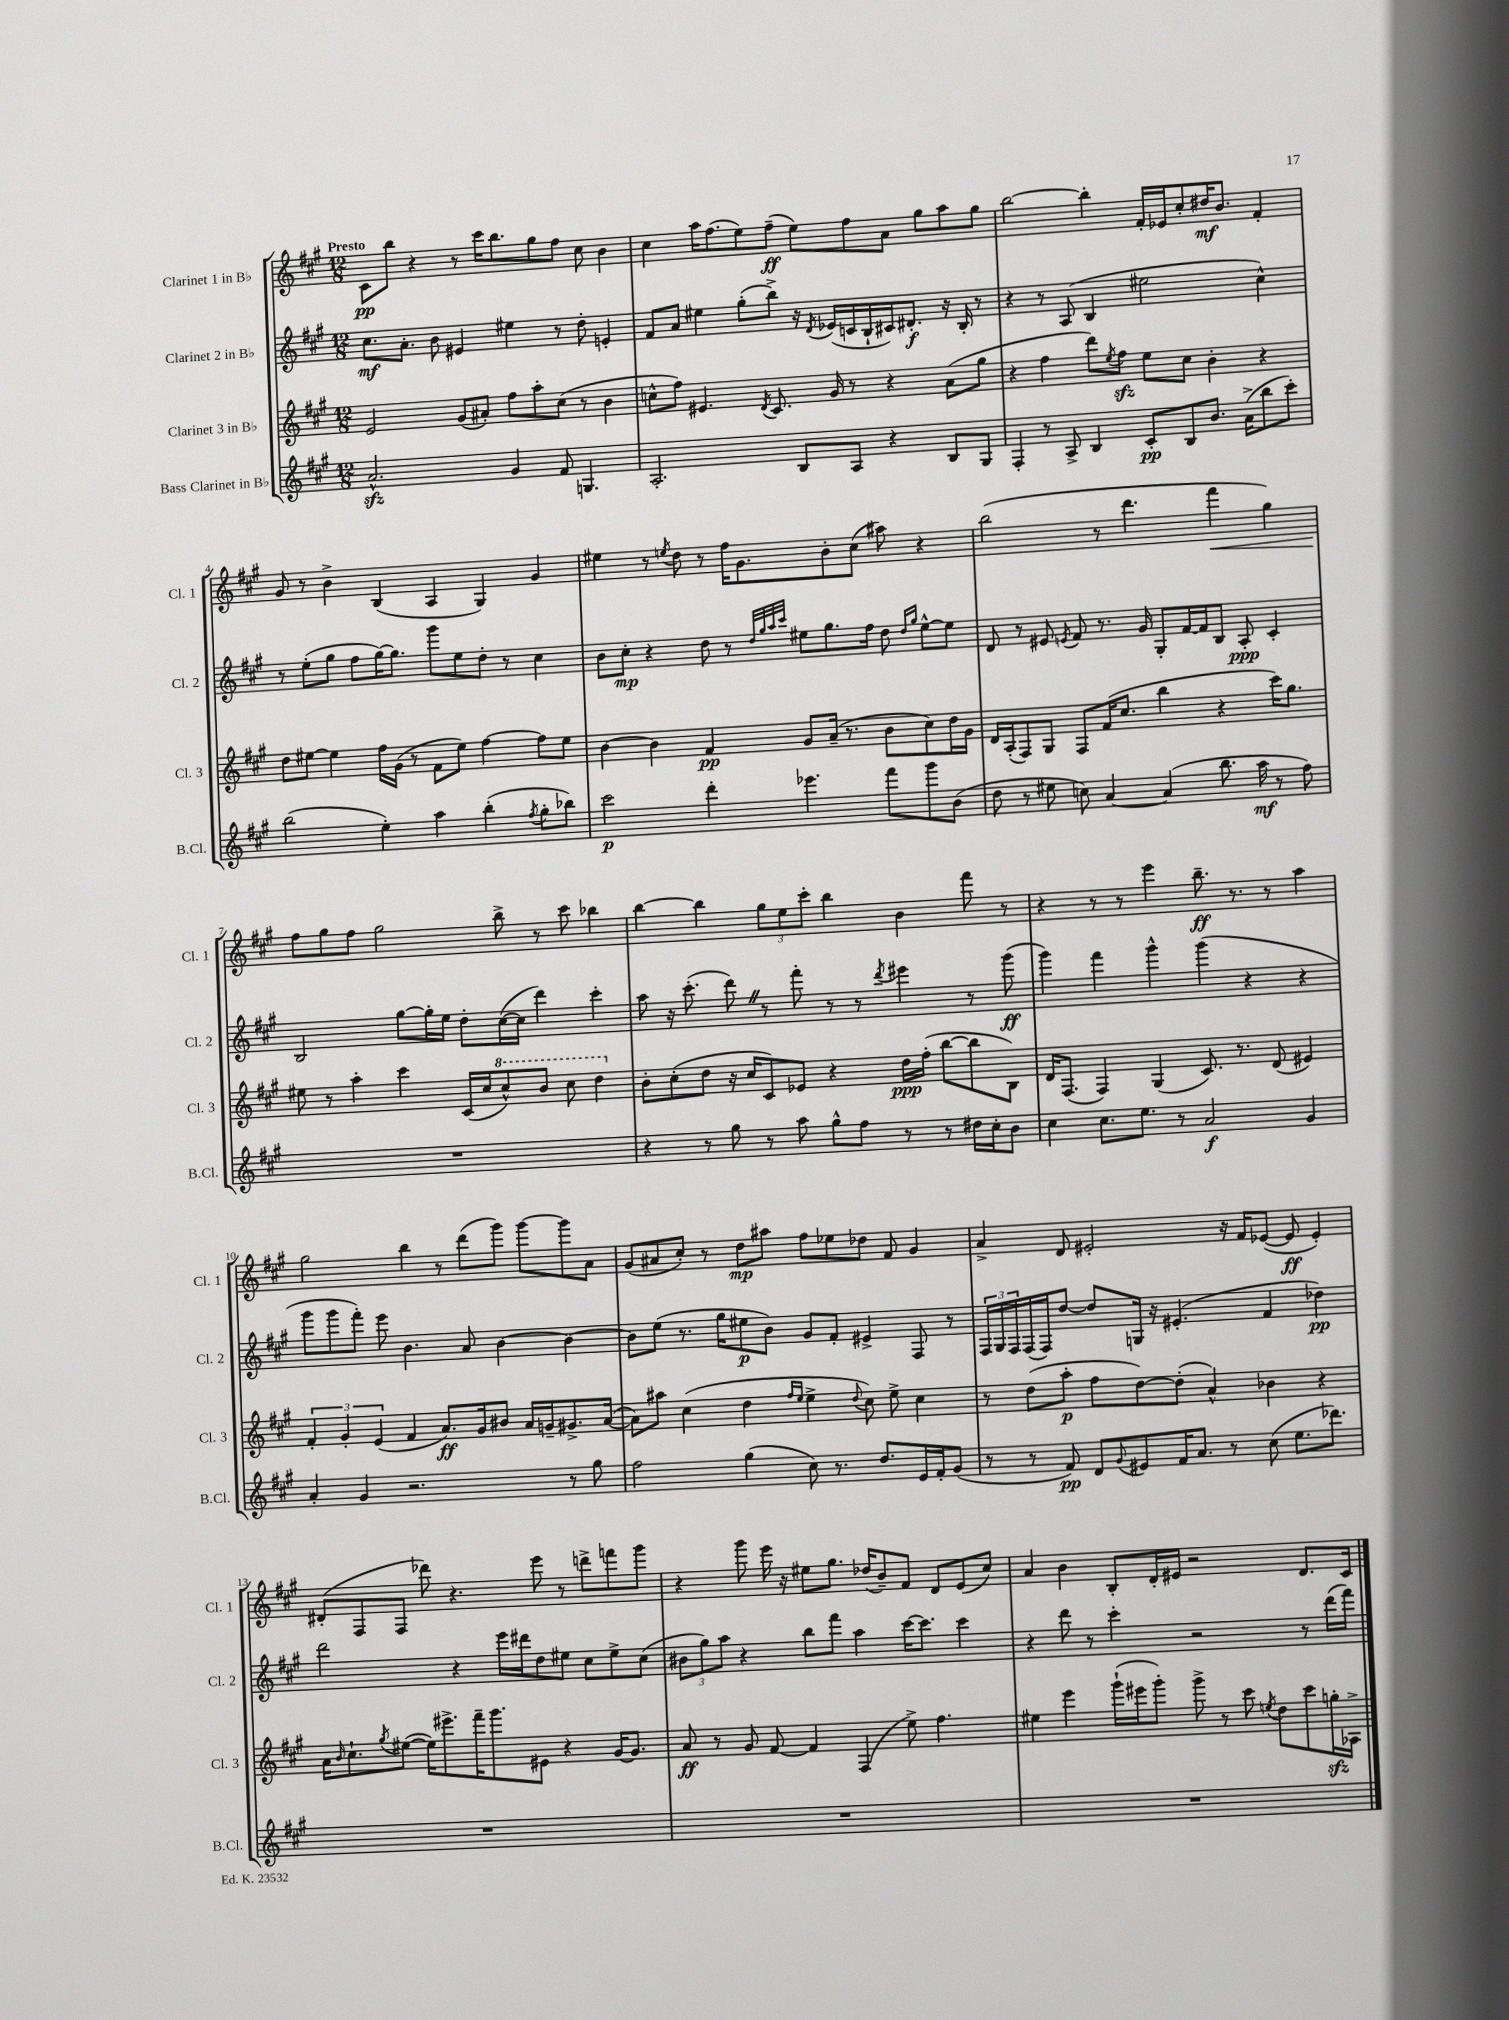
<<
\new StaffGroup <<
\new Staff = "s0" \with { instrumentName = "Clarinet 1 in Bb" shortInstrumentName = "Cl. 1" } {
    \clef treble \key a \major \numericTimeSignature \time 12/8 \tempo "Presto"
    cis'8\pp b''8 r4 r8 cis'''16 b''8. gis''8 fis''8 cis''8 b'4 |
    cis''4 a''16 fis''8.( e''8) fis''8--\ff( e''8) fis''8 a'8 gis''8 a''8 gis''8 |
    b''2~ b''4-. fis'16-. ees'16 cis''8-. dis''16\mf b'8. fis'4-. |
    gis'8 r8 b'4-> b4( a4 gis4) gis'4 |
    eis''4 r8 \acciaccatura { e''8 } d''8 r8 fis''16 gis'8. b'8-. cis''8( ais''8) r4 |
    b''2( r8 d'''4. fis'''4\< gis''4) |
    fis''8\! gis''8 fis''8 gis''2 b''8-> r8 cis'''8 bes''4 |
    b''4~ b''4 \tuplet 3/2 { gis''8 e''8 cis'''8-. } b''4 b'4 fis'''8 r8 |
    r4 r8 r8 e'''4 b''8.--\ff r8. r8 a''4 |
    gis''2 b''4 r8 d'''8( gis'''8) gis'''8~ gis'''8 a'8 |
    gis'8( ais'8 cis''8-.) r8 d''8\mp ais''8 fis''8 ees''8 des''8 fis'8 gis'4 |
    a'4-> d'8 eis'2-. r16 fis'16 ees'8~( ees'8\ff ees'4-.) |
    dis'8-.( fis8 fis8 des'''8) r4. e'''8 r8 d'''8-> f'''8 gis'''8 |
    r4 gis'''8 e'''16 r16 eis''8 gis''8. des''16( b'8--) fis'8 d'8 e'8( cis''8) |
    a'4 b'4 b8-. d'16-. eis'16 r2 d'8. cis'16 \bar "|." |
}
\new Staff = "s1" \with { instrumentName = "Clarinet 2 in Bb" shortInstrumentName = "Cl. 2" } {
    \clef treble \key a \major \numericTimeSignature \time 12/8
    cis''8.\mf a'8.-. b'8 eis'4 eis''4 r8 d''8-. e'4-. |
    fis'8 a'8 eis''4 gis''8-.( b''8->) r16 \acciaccatura { d'8 } ees'16( c'16 b16-! cis'16) dis'8.-.\f r16 b16-. r8 |
    r4 r8 a8( b4 eis''2 cis''4-^) |
    r8 e''8-.( gis''8 fis''8 gis''16~) gis''8. gis'''8 e''8 d''8-. r8 cis''4 |
    b'8 cis''8-.\mp r4 d''8 r8 \grace { d''32 gis''32 a''32 cis'''32 } eis''8 gis''8. fis''16 d''8 \grace { d''16 gis''16 } eis''8~-^ eis''8 |
    d'8 r8 eis'8 \acciaccatura { e'8 } fis'8 r8. gis'16 gis8-. fis'16~ fis'16 b8 a8-.\ppp cis'4-. |
    b2 gis''8~ gis''16-. e''16 d''8-. cis''16~( cis''16 d'''4) cis'''4-. |
    a''8 r16 cis'''8.-.( d'''8) \once \override BreathingSign.text = \markup { \musicglyph "scripts.caesura.straight" } \breathe r8 fis'''8-. r8 r8 \acciaccatura { d'''8 } eis'''4 r8 gis'''8\ff( |
    gis'''4) fis'''4 gis'''4-^ gis'''4( r4 r4 |
    gis'''8 gis'''8 fis'''8-.) e'''8 b'4. a'8 b'4~ b'4~ |
    b'8 e''8( r8. gis''16 eis''8\p b'8) gis'8 fis'8-. eis'4-> fis8 r8 |
    \tuplet 3/2 { fis16 gis16 fis16 } fis16( fis16) d''8~ d''8 g16 r16 eis'4.-.( fis'4 des''4\pp) |
    d'''2 r4 e'''16 dis'''16 d''8 eis''8 cis''8 eis''8-> cis''8( |
    \tuplet 3/2 { bis'8 gis''8) a''8 } r4 b''8 fis'''8 a''4 cis'''16~ cis'''8. cis'''4 |
    r4 d'''8 r8 cis'''4-. r2 r8 d'''16( fis'''16) \bar "|." |
}
\new Staff = "s2" \with { instrumentName = "Clarinet 3 in Bb" shortInstrumentName = "Cl. 3" } {
    \clef treble \key a \major \numericTimeSignature \time 12/8
    e'2 gis'8( ais'8-.) fis''8 a''8-. cis''8( r8 b'4 |
    c''8-^ fis''8) eis'4. \acciaccatura { d'8 } cis'8. gis'16 r8 r4 a'8( gis''8 |
    r4 fis''4 d'''8) \acciaccatura { e''8 } fis''8\sfz e''8 cis''8 b'4-. r4 |
    d''8 eis''8~ eis''4 fis''16 gis'16( r8 fis'8 eis''8) fis''4~ fis''8 eis''8 |
    b'4~ b'4 fis'4\pp gis'8 a'16--( r8. b'8 cis''8) d''16 gis'16 |
    d'16 a16-.( fis8) gis8 fis8 fis'16( cis''8. b''4 r4 cis'''16) gis''8. |
    eis''8 r8 a''4-. cis'''4 cis'16( cis''16 \ottava #1 cis'''8-^) b''8 cis'''8 d'''4 \ottava #0 |
    b'8-. cis''8-.( d''8 r16 cis''16 cis'8) ees'8 r4 d''16\ppp fis''16-.( b''8~ b''8 b8) |
    d'16 fis8.( fis4) gis4( cis'8.) r8. d'8( eis'4) |
    \tuplet 3/2 { fis'4-. gis'4-. e'4( } fis'4 a'8.\ff) gis'16 bis'8 a'16 g'16-- gis'8.-> a'16~( |
    a'8) ais''8 cis''4( d''4 \grace { fis''16 e''16 } e''4-> \appoggiatura { d''8 } cis''8) e''8-> cis''4 |
    r8 d''8( a''8-.\p fis''8 d''8~) d''8-.( a'4-^) bes'4 r4 |
    a'16 \grace { b'16 } cis''8.-! \acciaccatura { gis''8 } eis''8~( eis''16) eis'''8.-> fis'''16-- gis'''8. eis'8 r4 gis'16~ gis'8. |
    a'8\ff r8 gis'8 fis'8~ fis'4 fis4( e''8->) fis''4. |
    eis''4 e'''4 gis'''16-!( eis'''16 gis'''8-.) gis'''8-> r8 cis'''8 \acciaccatura { e''8 } d''8 cis'''8 g''16-.\sfz aes16-> \bar "|." |
}
\new Staff = "s3" \with { instrumentName = "Bass Clarinet in Bb" shortInstrumentName = "B.Cl." } {
    \clef treble \key a \major \numericTimeSignature \time 12/8
    a'2.-^\sfz gis'4 fis'8 g4. |
    a2.-. b8 a8 r4 b8 gis8 |
    fis4-. r8 a8-> b4 cis'8-.\pp b8 b'8. a'16->( b''8 cis'''8-.) |
    b''2( e''4-.) a''4 b''4-.( \acciaccatura { fis''8 } gis''8-. bes''8) |
    cis'''2\p d'''4-. ees'''4. fis'''8 gis'''8 b'8( |
    d''8 r8 eis''8 c''8) a'4~ a'4( b''8. a''16\mf r8 fis''8) |
    R1. |
    r4 r8 gis''8 r8 a''8 gis''8-^ fis''8 r8 r8 dis''16 cis''16-. b'8 |
    cis''4 cis''8. e''8. r8 a'2\f gis'4 |
    a'4-. gis'4 r2. r8 gis''8 |
    fis''2 gis''4( cis''8) r8. d''8. e'16 fis'16-. gis'8( |
    r8 r8 fis'8\pp) d'8 \appoggiatura { gis'8 } eis'8 fis'16 a'8. r8 cis''8( e''8. des'''8.) |
    R1. |
    R1. |
    R1. \bar "|." |
}
>>
>>
